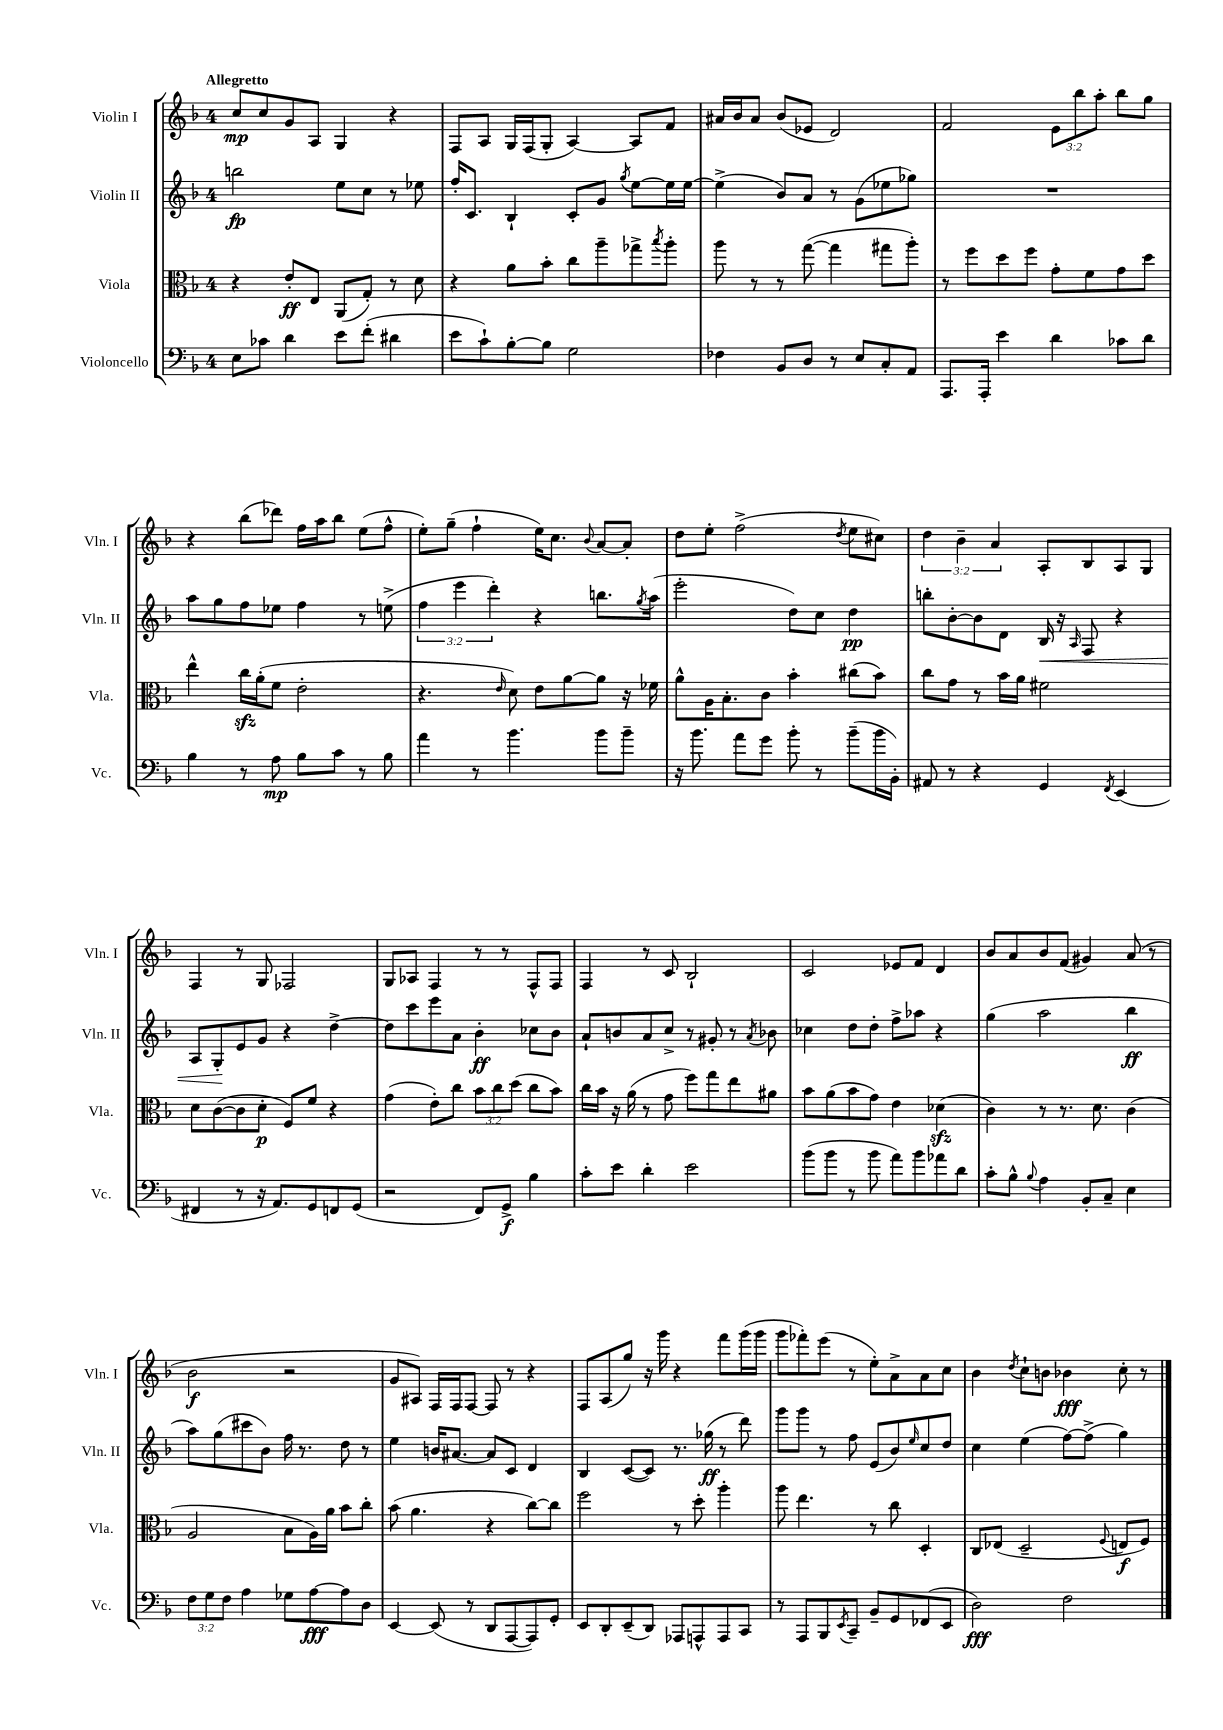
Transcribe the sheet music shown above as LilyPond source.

<<
\new StaffGroup <<
\new Staff = "s0" \with { instrumentName = "Violin I" shortInstrumentName = "Vln. I" } {
    \clef treble \key f \major \once \override Staff.TimeSignature.style = #'single-digit \time 4/4 \override Staff.TupletNumber.text = #tuplet-number::calc-fraction-text \tempo "Allegretto"
    c''8\mp c''8 g'8 a8 g4 r4 |
    f8 a8 g16 f16( g8-. a4~) a8 f'8 |
    ais'16 bes'16 ais'8 bes'8( ees'8 d'2) |
    f'2 \tuplet 3/2 { e'8 bes''8 a''8-. } bes''8 g''8 |
    r4 bes''8( des'''8) f''16 a''16 bes''8 e''8( f''8-^ |
    e''8-.) g''8--( f''4-! e''16) c''8. \appoggiatura { bes'8 } a'8~ a'8-. |
    d''8 e''8-. f''2->( \acciaccatura { d''8 } e''8 cis''8) |
    \tuplet 3/2 { d''4 bes'4-- a'4 } a8-. bes8 a8 g8 |
    f4 r8 g8 fes2 |
    g8 aes8 f4 r8 r8 f8-^ f8 |
    f4 r8 c'8 bes2-! |
    c'2 ees'8 f'8 d'4 |
    bes'8 a'8 bes'8 f'8( gis'4) a'8( r8 |
    bes'2\f r2 |
    g'8 ais8) f16 f16 f8~ f8 r8 r4 |
    f8 a8( g''8) r16 g'''16 r4 f'''8 g'''16( g'''16 |
    g'''8 fes'''8-.) e'''8( r8 e''8-.) a'8-> a'8 c''8 |
    bes'4 \acciaccatura { d''8 } c''8-! b'8 bes'4\fff c''8-. r8 \bar "|." |
}
\new Staff = "s1" \with { instrumentName = "Violin II" shortInstrumentName = "Vln. II" } {
    \clef treble \key f \major \once \override Staff.TimeSignature.style = #'single-digit \time 4/4 \override Staff.TupletNumber.text = #tuplet-number::calc-fraction-text
    b''2\fp e''8 c''8 r8 ees''8 |
    f''16-. c'8. bes4-! c'8-. g'8 \acciaccatura { g''8 } e''8~ e''16 e''16~ |
    e''4->( bes'8) a'8 r8 g'8( ees''8 ges''8) |
    R1 |
    a''8 g''8 f''8 ees''8 f''4 r8 e''8->( |
    \tuplet 3/2 { f''4 e'''4 d'''4-.) } r4 b''8. \acciaccatura { g''8 } a''16( |
    e'''2-. d''8) c''8 d''4\pp |
    b''8-. bes'8~-. bes'8 d'8 bes16\< r16 \grace { a16 } f8 r4 |
    a8 g8-.\! e'8 g'8 r4 d''4~-> |
    d''8 c'''8 e'''8 a'8 bes'4-.\ff ces''8 bes'8 |
    a'8-! b'8 a'8 c''8-> r8 gis'8-. r8 \acciaccatura { a'8 } bes'8 |
    ces''4 d''8 d''8-. f''8-> aes''8 r4 |
    g''4( a''2 bes''4\ff |
    a''8) g''8( cis'''8 bes'8) f''16 r8. d''8 r8 |
    e''4 b'16 ais'8.~ ais'8 c'8 d'4 |
    bes4 c'8~( c'8) r8. ges''16\ff( r8 d'''8) |
    g'''8 g'''8 r8 f''8 e'8( bes'8) \grace { e''16 } c''8 d''8 |
    c''4 e''4( f''8~) f''8->( g''4) \bar "|." |
}
\new Staff = "s2" \with { instrumentName = "Viola" shortInstrumentName = "Vla." } {
    \clef alto \key f \major \once \override Staff.TimeSignature.style = #'single-digit \time 4/4 \override Staff.TupletNumber.text = #tuplet-number::calc-fraction-text
    r4 e'8-.\ff e8 a,8( g8-.) r8 d'8 |
    r4 a'8 bes'8-. c''8 a''8-- ges''8-> \acciaccatura { bes''8 } a''8-. |
    a''8 r8 r8 g''8~( g''4 gis''8 a''8-.) |
    r8 f''8 d''8 f''8 g'8-. f'8 g'8 d''8 |
    e''4-^ c''16\sfz a'16-.( f'8 e'2-. |
    r4. \grace { e'16 } d'8) e'8 a'8~ a'8 r16 fes'16 |
    a'8-^ a16 bes8.-. c'8 bes'4-. cis''8( bes'8) |
    c''8 g'8 r8 bes'16 a'16 fis'2 |
    d'8 c'8~( c'8 d'8-.\p f8) f'8 r4 |
    g'4( e'8-.) c''8 \tuplet 3/2 { bes'8 c''8 d''8( } c''8 bes'8) |
    c''16 bes'16 r16 a'16( r8 g'8 f''8) g''8 e''8 ais'8 |
    bes'8 a'8( bes'8 g'8) e'4 des'4\sfz( |
    c'4) r8 r8. d'8. c'4( |
    a2 bes8 a16) a'16 bes'8 c''8-. |
    bes'8( a'4. r4 c''8~) c''8 |
    f''2 r8 d''8-. a''4-. |
    a''8 e''4. r8 c''8 d4-. |
    c8 ees8( d2-- \appoggiatura { f8 } e8\f f8) \bar "|." |
}
\new Staff = "s3" \with { instrumentName = "Violoncello" shortInstrumentName = "Vc." } {
    \clef bass \key f \major \once \override Staff.TimeSignature.style = #'single-digit \time 4/4 \override Staff.TupletNumber.text = #tuplet-number::calc-fraction-text
    e8 ces'8 d'4 e'8 f'8-.( dis'4 |
    e'8 c'8-!) bes8~-. bes8 g2 |
    fes4 bes,8 d8 r8 e8 c8-. a,8 |
    a,,8. a,,16-. e'4 d'4 ces'8 d'8 |
    bes4 r8 a8\mp bes8 c'8 r8 bes8 |
    a'4 r8 bes'4. bes'8 bes'8-- |
    r16 bes'8. a'8 g'8 bes'8-. r8 bes'8--( bes'16 bes,16-.) |
    ais,8 r8 r4 g,4 \acciaccatura { f,8 } e,4( |
    fis,4 r8 r16 a,8.) g,8 f,8 g,8( |
    r2 f,8) g,8->\f bes4 |
    c'8-. e'8 d'4-. e'2 |
    bes'8( bes'8 r8 bes'8 a'8) bes'8 aes'8 d'8 |
    c'8-. bes8-^ \appoggiatura { bes8 } a4 bes,8-. c8-- e4 |
    \tuplet 3/2 { f8 g8 f8 } a4 ges8 a8~\fff a8 d8 |
    e,4~ e,8( r8 d,8 a,,8~ a,,8) g,8-. |
    e,8 d,8-. e,8--( d,8) aes,,8 a,,8-^ a,,8 c,8 |
    r8 a,,8 bes,,8 \acciaccatura { e,8 } c,8-- bes,8-- g,8 fes,8( e,8 |
    d2\fff) f2 \bar "|." |
}
>>
>>
\layout { \context { \Score \remove "Bar_number_engraver" } }
